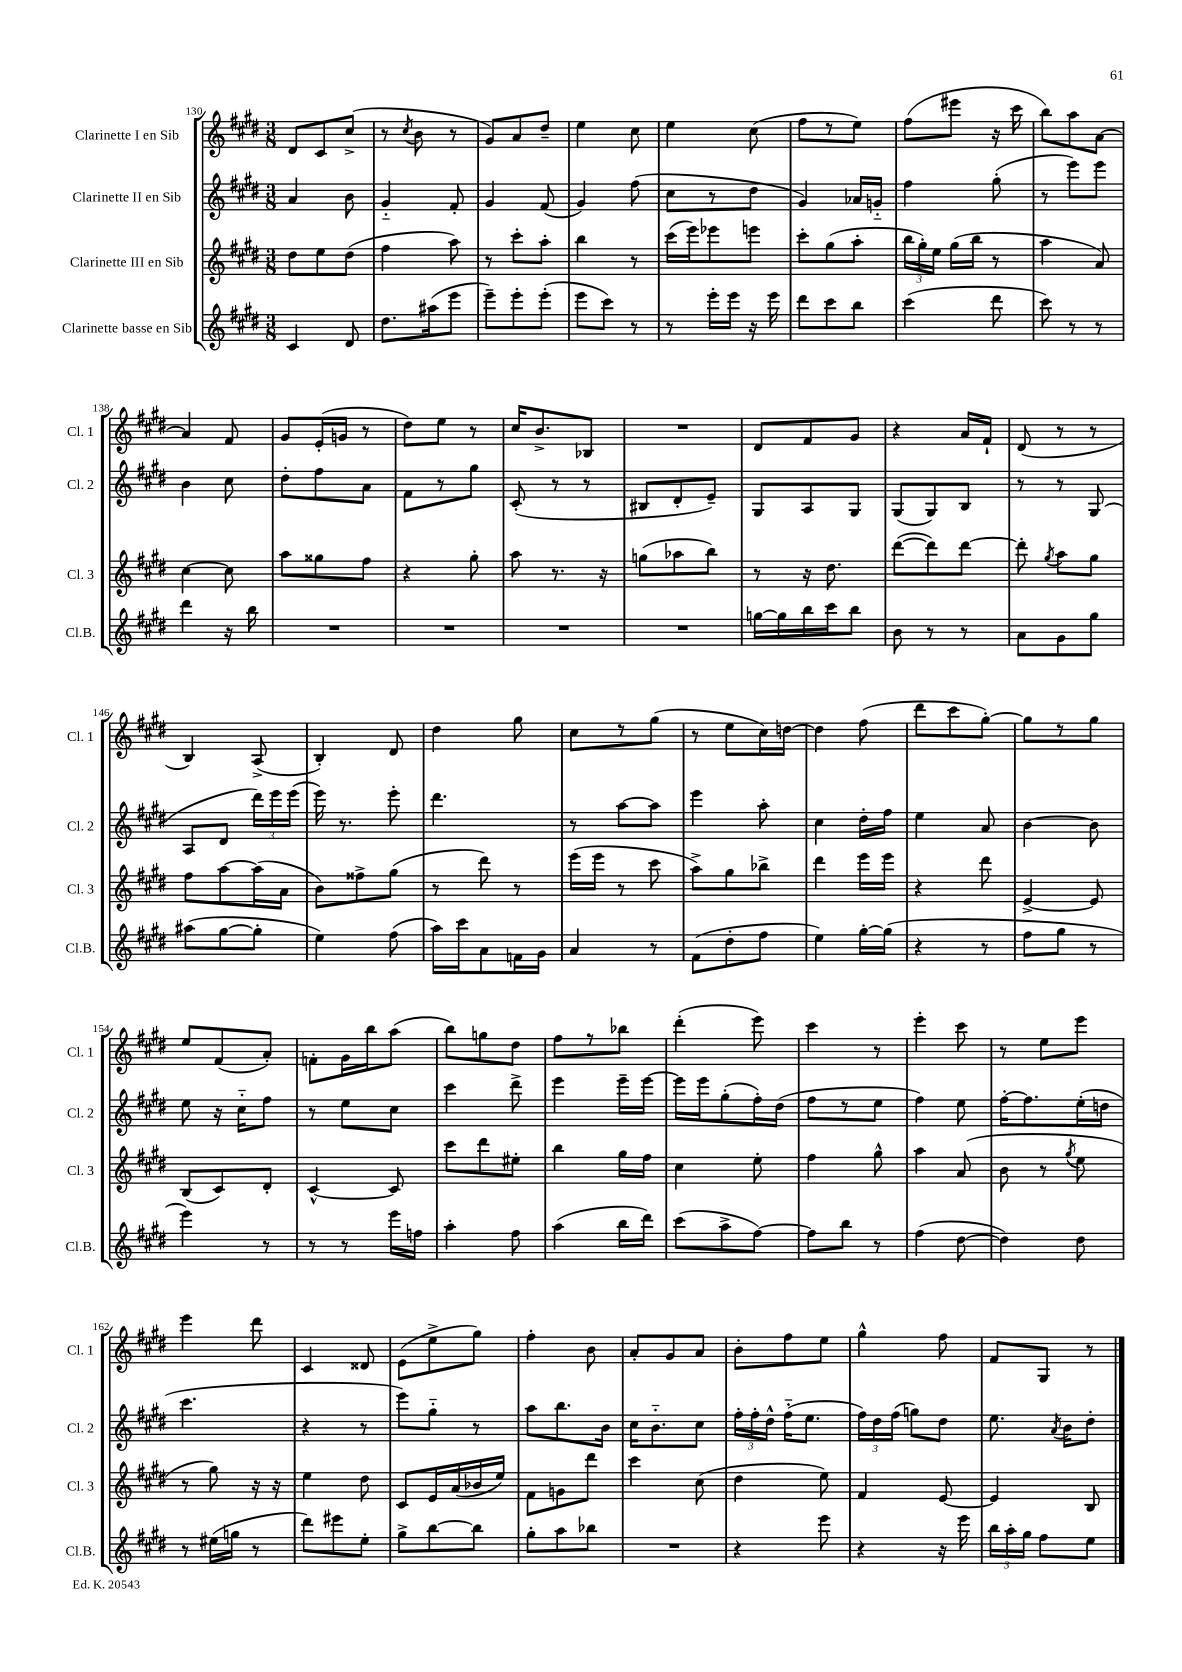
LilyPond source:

<<
\new StaffGroup <<
\new Staff = "s0" \with { instrumentName = "Clarinette I en Sib" shortInstrumentName = "Cl. 1" } {
    \clef treble \key e \major \numericTimeSignature \time 3/8
    \autoBeamOff dis'8[ cis'8 cis''8]->( |
    r8 \acciaccatura { cis''8 } b'8 r8 |
    gis'8[) a'8 dis''8]-- |
    e''4 cis''8 |
    e''4 cis''8( |
    fis''8[ r8 e''8]) |
    fis''8[( eis'''8] r16 cis'''16 |
    b''8[) a''8 a'8]~ |
    a'4 fis'8 |
    gis'8[ e'16-.( g'16] r8 |
    dis''8[) e''8] r8 |
    cis''16[ b'8.-> bes8] |
    R4. |
    dis'8[ fis'8 gis'8] |
    r4 a'16[ fis'16]-! |
    dis'8( r8 r8 |
    b4) a8->( |
    b4-.) dis'8 |
    dis''4 gis''8 |
    cis''8[ r8 gis''8]( |
    r8 e''8[ cis''16) d''16]~ |
    d''4 fis''8( |
    dis'''8[ cis'''8 gis''8]~-.) |
    gis''8[ r8 gis''8] |
    e''8[ fis'8( a'8]-.) |
    f'8[-. gis'16 b''16 a''8]( |
    b''8[) g''8 dis''8] |
    fis''8[ r8 bes''8] |
    dis'''4-.( e'''8) |
    cis'''4 r8 |
    e'''4-. cis'''8 |
    r8 e''8[ e'''8] |
    e'''4 dis'''8 |
    cis'4 disis'8 |
    e'8[( e''8-> gis''8]) |
    fis''4-. b'8 |
    a'8[-. gis'8 a'8] |
    b'8[-. fis''8 e''8] |
    gis''4-^ fis''8 |
    fis'8[ gis8] r8 \bar "|." |
}
\new Staff = "s1" \with { instrumentName = "Clarinette II en Sib" shortInstrumentName = "Cl. 2" } {
    \clef treble \key e \major \numericTimeSignature \time 3/8
    \autoBeamOff a'4 b'8 |
    gis'4-_ fis'8-. |
    gis'4 fis'8( |
    gis'4) fis''8( |
    cis''8[ r8 dis''8] |
    gis'4) aes'16[ g'16]-_ |
    fis''4 gis''8-.( |
    r8 e'''8[) e'''8] |
    b'4 cis''8 |
    dis''8[-. fis''8 a'8] |
    fis'8[ r8 gis''8] |
    cis'8-.( r8 r8 |
    bis8[ dis'8-. e'8]--) |
    gis8[ a8 gis8] |
    gis8[( gis8) b8] |
    r8 r8 gis8( |
    a8[ dis'8] \tuplet 3/2 { dis'''16[) e'''16 e'''16]( } |
    e'''16) r8. e'''8-. |
    dis'''4. |
    r8 a''8[~ a''8] |
    e'''4 a''8-. |
    cis''4 dis''16[-. fis''16] |
    e''4 a'8 |
    b'4~ b'8 |
    e''8 r16 cis''16[-_ fis''8] |
    r8 e''8[ cis''8] |
    cis'''4 dis'''8-> |
    e'''4 e'''16[-- e'''16]~ |
    e'''16[ e'''16 gis''8-.( fis''16-.) dis''16]( |
    fis''8[ r8 e''8] |
    fis''4) e''8 |
    fis''16[~-. fis''8. e''16-.( d''16] |
    cis'''4. |
    r4 r8 |
    e'''8[) gis''8]-_ r8 |
    a''8[ b''8. b'16] |
    cis''16[ b'8.-_ cis''8] |
    \tuplet 3/2 { fis''16[-. fis''16-. dis''16]-^ } fis''16[-_( e''8.] |
    \tuplet 3/2 { fis''16[) dis''16 fis''16]( } g''8[) dis''8] |
    e''8. \acciaccatura { a'8 } b'16[ dis''8]-. \bar "|." |
}
\new Staff = "s2" \with { instrumentName = "Clarinette III en Sib" shortInstrumentName = "Cl. 3" } {
    \clef treble \key e \major \numericTimeSignature \time 3/8
    \autoBeamOff dis''8[ e''8 dis''8]( |
    fis''4 a''8) |
    r8 cis'''8[-. a''8]-. |
    b''4 r8 |
    cis'''16[( e'''16) ees'''8 e'''8] |
    cis'''8[-. gis''8( a''8]-. |
    \tuplet 3/2 { b''16[ gis''16-.) e''16] } gis''16[( b''16] r8 |
    a''4 a'8) |
    cis''4~ cis''8 |
    a''8[ gisis''8 fis''8] |
    r4 gis''8-. |
    a''8 r8. r16 |
    g''8[( aes''8 b''8]) |
    r8 r16 dis''8. |
    dis'''8[~( dis'''8) dis'''8]~ |
    dis'''8-. \acciaccatura { gis''8 } a''8[ gis''8] |
    fis''8[ a''8~ a''16( a'16] |
    b'8[) fisis''8-> gis''8]( |
    r8 dis'''8) r8 |
    e'''16[( e'''16] r8 cis'''8 |
    a''8[->) gis''8 bes''8]-> |
    dis'''4 e'''16[ e'''16] |
    r4 dis'''8 |
    e'4~-> e'8 |
    b8[( cis'8) dis'8]-. |
    cis'4~-^ cis'8 |
    cis'''8[ dis'''8 eis''8]-. |
    b''4 gis''16[ fis''16] |
    cis''4 e''8-. |
    fis''4 gis''8-^ |
    a''4 a'8( |
    b'8 r8 \acciaccatura { gis''8 } e''8 |
    r8 gis''8) r16 r16 |
    e''4 dis''8 |
    cis'8[ e'16 a'16( bes'16 e''16]) |
    fis'8[ g'8 dis'''8] |
    cis'''4 cis''8( |
    dis''4 e''8) |
    fis'4 e'8~ |
    e'4 b8 \bar "|." |
}
\new Staff = "s3" \with { instrumentName = "Clarinette basse en Sib" shortInstrumentName = "Cl.B." } {
    \clef treble \key e \major \numericTimeSignature \time 3/8
    \autoBeamOff cis'4 dis'8 |
    dis''8.[ ais''16( e'''8] |
    e'''8[--) e'''8-. e'''8]-.( |
    e'''8[ cis'''8]) r8 |
    r8 e'''16[-. e'''16] r16 e'''16 |
    dis'''8[ cis'''8 b''8] |
    cis'''4( dis'''8 |
    cis'''8) r8 r8 |
    dis'''4 r16 b''16 |
    R4. |
    R4. |
    R4. |
    R4. |
    g''16[~ g''16 b''16 cis'''16 b''8] |
    b'8 r8 r8 |
    a'8[ gis'8 gis''8] |
    ais''8[( gis''8~ gis''8]-. |
    e''4) fis''8( |
    a''16[) cis'''16 a'8 f'16 gis'16] |
    a'4 r8 |
    fis'8[( dis''8-. fis''8] |
    e''4) gis''16[~-. gis''16]( |
    r4 r8 |
    fis''8[ gis''8] r8 |
    e'''4) r8 |
    r8 r8 e'''16[ f''16] |
    a''4-. fis''8 |
    a''4( b''16[ dis'''16]) |
    cis'''8[( a''8-> fis''8]~) |
    fis''8[ b''8] r8 |
    fis''4( dis''8~ |
    dis''4) dis''8 |
    r8 eis''16[( g''16] r8 |
    dis'''8[) eis'''8 e''8]-. |
    gis''8[-> b''8~ b''8] |
    gis''8[-. a''8 bes''8] |
    R4. |
    r4 e'''8 |
    r4 r16 e'''16 |
    \tuplet 3/2 { b''16[ a''16-. gis''16] } fis''8[ e''8] \bar "|." |
}
>>
>>
\layout { \context { \Score currentBarNumber = #130 } }
